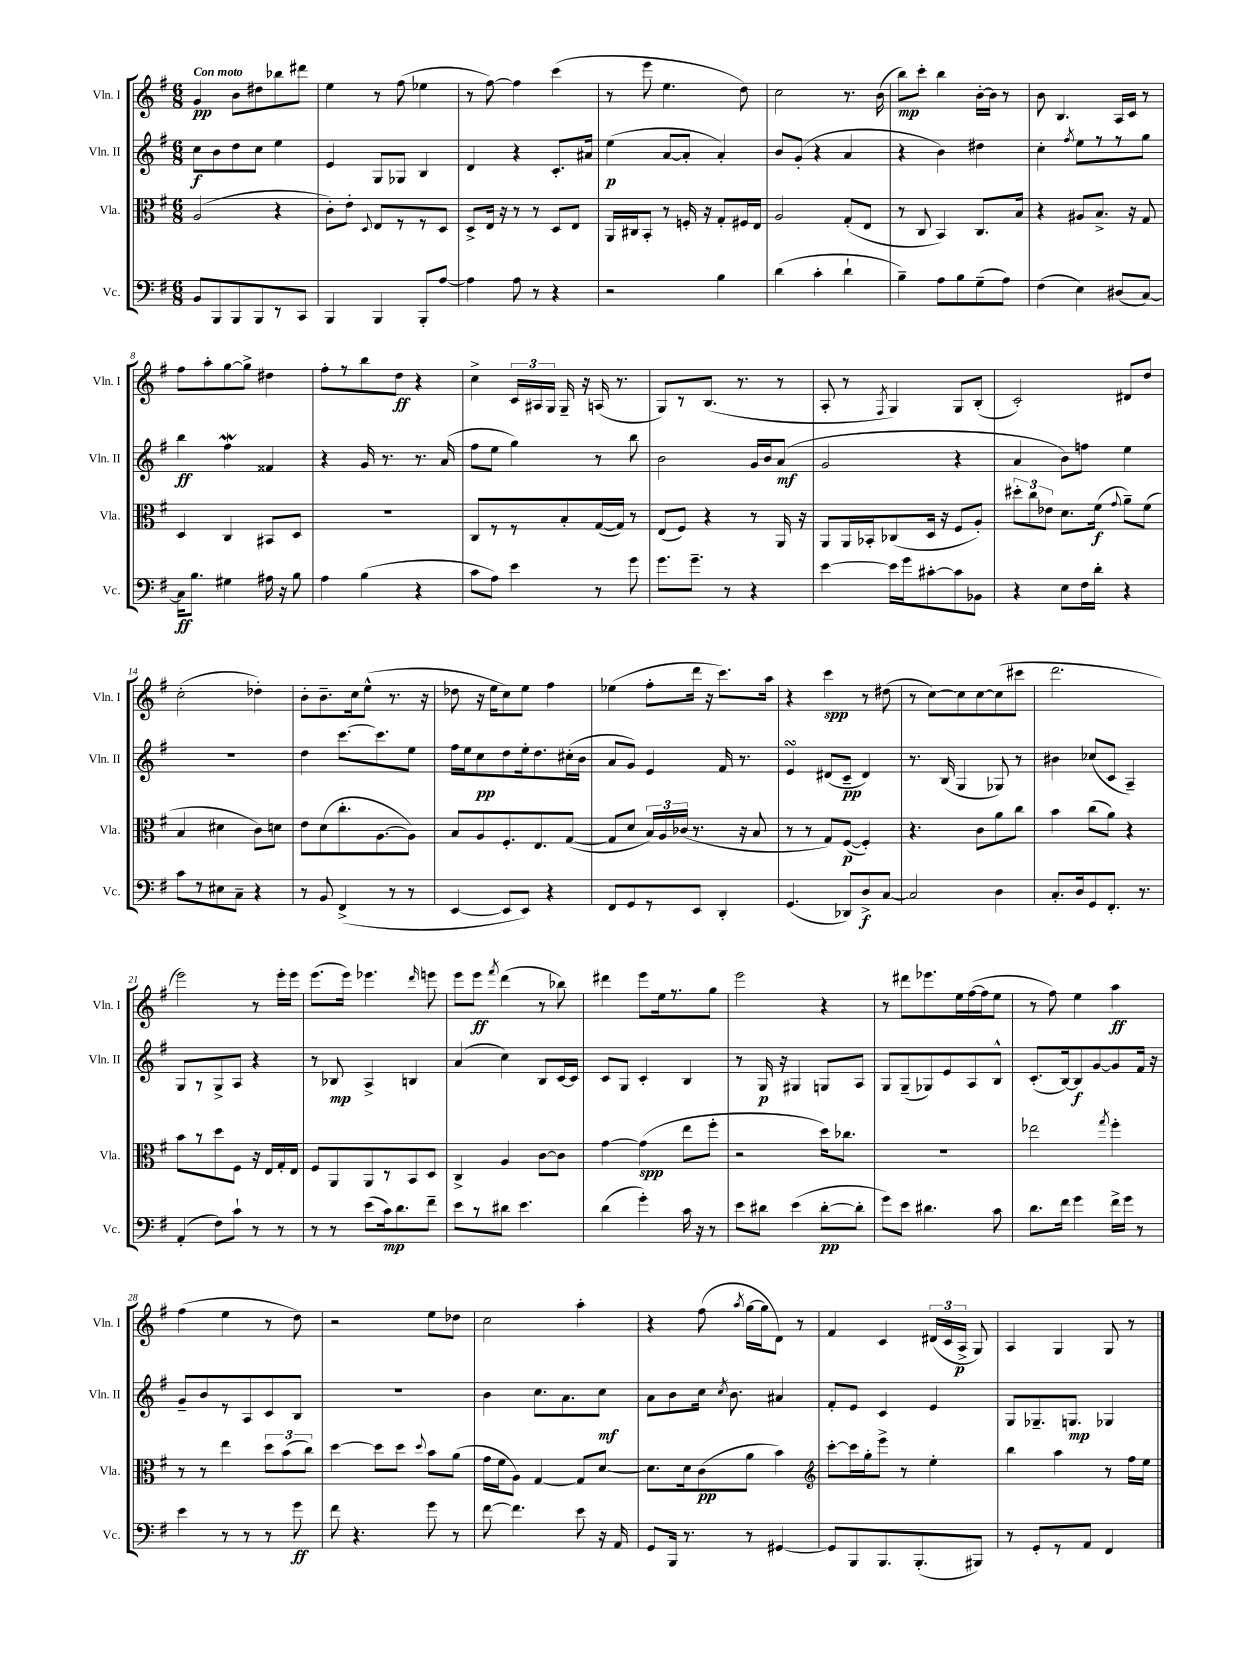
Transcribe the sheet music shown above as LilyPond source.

<<
\new StaffGroup <<
\new Staff = "s0" \with { instrumentName = "Vln. I" shortInstrumentName = "Vln. I" } {
    \clef treble \key g \major \numericTimeSignature \time 6/8 \tempo "Con moto"
    \autoBeamOff g'4\pp b'8[ dis''8 bes''8 dis'''8] |
    e''4 r8 fis''8( ees''4 |
    r8 fis''8~) fis''4 c'''4( |
    r8 e'''8 e''4. d''8) |
    c''2 r8. b'16( |
    b''8[\mp) c'''8]-. b''4 b'16[~-. b'16] r8 |
    b'8 b4. a16[ c'16] r8 |
    fis''8[ a''8-. g''8~ g''8]-> dis''4 |
    fis''8[-. r8 b''8 d''8]\ff r4 |
    c''4-> \tuplet 3/2 { c'16[ ais16 g16] } g16-- r16 a16( r8. |
    g8[) r8 b8.]( r8. r8 |
    a8-. r8 \acciaccatura { fis8 } g4) g8[ b8]-.( |
    c'2-.) dis'8[ d''8] |
    c''2-.( des''4-.) |
    b'8[-. b'8.-- c''16 e''8]-^( r8. r16 |
    des''8 r16 e''16[ c''8) e''8] fis''4 |
    ees''4( fis''8[-. d'''16] r16 c'''8.[) a''16] |
    r4 c'''4\spp r8 dis''8( |
    r8 c''8[~) c''8 c''8~ c''8( cis'''8] |
    d'''2. |
    e'''2) r8 e'''16[-. e'''16] |
    e'''8.[( e'''16]) ees'''4. \grace { d'''16 } e'''8 |
    e'''8[ e'''8]\ff \acciaccatura { fis'''8 } d'''4( r8 bes''8) |
    dis'''4 e'''8[ e''16 r8. g''8] |
    e'''2 r4 |
    r8 dis'''8[ ees'''8. e''16 fis''16~( fis''16 e''8] |
    r8 fis''8) e''4 a''4\ff |
    fis''4( e''4 r8 d''8) |
    r2 e''8[ des''8] |
    c''2 a''4-. |
    r4 fis''8( \acciaccatura { a''8 } g''16[~ g''16 d'8]) r8 |
    fis'4 c'4 \tuplet 3/2 { dis'16[( c'16 a16]->\p } g8) |
    a4 g4 g8 r8 \bar "|." |
}
\new Staff = "s1" \with { instrumentName = "Vln. II" shortInstrumentName = "Vln. II" } {
    \clef treble \key g \major \numericTimeSignature \time 6/8
    \autoBeamOff c''8[\f b'8 d''8 c''8] e''4 |
    e'4 g8[ ges8] b4 |
    d'4 r4 c'8.[-. ais'16] |
    e''4\p( a'8[~ a'8]-. a'4-.) |
    b'8[ g'8]-.( r4 a'4 |
    r4 b'4) dis''4 |
    c''4-. \acciaccatura { fis''8 } e''8[ r8 r8 g''8] |
    b''4\ff fis''4\mordent fisis'4 |
    r4 g'16 r8. r8. a'16( |
    fis''8[ e''8] g''4) r8 b''8 |
    b'2 g'16[ b'16 a'8]\mf( |
    g'2 r4 |
    a'4 b'8[) f''8] e''4 |
    R2. |
    d''4 c'''8.[~ c'''8. e''8] |
    fis''16[ e''16 c''8\pp d''8 e''16-. d''8. cis''16-.( b'16] |
    a'8[ g'8]) e'4 fis'16 r8. |
    e'4\turn dis'8[( c'8]--\pp dis'4) |
    r8. b16( g4 ges8) r8 |
    bis'4 ces''8[( c'8] a4--) |
    g8[ r8 g8-> a8] r4 |
    r8 bes8\mp a4-> b4 |
    a'4( c''4) b8[ c'16~ c'16] |
    c'8[ g8] c'4-. b4 |
    r8 g16\p r16 gis4 g8[ a8] |
    g8[ g8--( ges8) e'8 a8 b8]-^ |
    c'8.[-.( b16~) b8\f g'8~ g'8 fis'16] r16 |
    g'8[-- b'8 r8 a8 c'8 b8] |
    R2. |
    b'4 c''8.[ a'8. c''8]\mf |
    a'8[ b'8 c''16] \acciaccatura { c''8 } b'8. ais'4 |
    fis'8[-. e'8] c'4 e'4 |
    g8[ ges8.-- g8.]\mp ges4 \bar "|." |
}
\new Staff = "s2" \with { instrumentName = "Vla." shortInstrumentName = "Vla." } {
    \clef alto \key g \major \numericTimeSignature \time 6/8
    \autoBeamOff a2( r4 |
    c'8[-.) e'8]-. \appoggiatura { d8 } e8[ r8 r8 d8] |
    d8[-> e16] r16 r8 r8 d8[ e8] |
    a,16[ cis16 b,8]-. r8 f16-. r16 g8[-. fis16 e16] |
    a2 g8[-.( e8] |
    r8 c8 b,4) c8.[ b16] |
    r4 ais8[ b8.]-> r16 g8 |
    d4 c4 bis,8[ d8] |
    R2. |
    c8[ r8 r8 b8-. g16~( g16]) r8 |
    e8[( fis8]) r4 r8 a,16 r16 |
    a,8[ a,16 bes,16-. ces8( d16] r16 fis8[ a8]-.) |
    \tuplet 3/2 { dis''8[-. c''8 ees'8] } d'8.[ fis'16]\f( \appoggiatura { g'8 } a'8[--) fis'8]( |
    b4 dis'4 c'8[) d'8] |
    e'8[ d'8( c''8.-. a8.~ a8]) |
    b8[ a8 fis8.-. e8. g8]~( |
    g8[ d'8] \tuplet 3/2 { b16[) a16 ces'16]( } r8. r16 b8 |
    r8 r8 g8[) fis8]~\p( fis4-.) |
    r4. c'8[ a'8 c''8] |
    b'4 c''8[( a'8]) r4 |
    b'8[ r8 d''8 fis8] r16 e16[ g16-. e16] |
    fis8[ a,8 a,8 r8 b,8 d8] |
    c4-> a4 c'8[~ c'8] |
    g'4~ g'4\spp( e''8[ fis''8]-. |
    r2 d''16[) ces''8.] |
    R2. |
    ees''2 \acciaccatura { g''8 } fis''4-. |
    r8 r8 e''4 \tuplet 3/2 { d''8[ b'8( c''8]) } |
    d''4~ d''8[ d''8] \appoggiatura { d''8 } b'8[ a'8]( |
    g'16[ fis'16 a8]) g4~ g8[ d'8]~ |
    d'8.[ d'16 c'8\pp( a'8] b'4) |
    \clef treble c'''8[~-. c'''16 g''16-. e'''8]-> r8 e''4-. |
    b''4 a''4 r8 fis''16[ e''16] \bar "|." |
}
\new Staff = "s3" \with { instrumentName = "Vc." shortInstrumentName = "Vc." } {
    \clef bass \key g \major \numericTimeSignature \time 6/8
    \autoBeamOff b,8[ b,,8 b,,8 b,,8 r8 c,8] |
    b,,4 b,,4 b,,8[-. a8]~ |
    a4 a8 r8 r4 |
    r2 b4 |
    d'4( c'4-. d'4-! |
    b4--) a8[ b8 g8--( a8]) |
    fis4( e4) dis8[( c8]~) |
    c16[\ff b8.] gis4 ais16 r16 b8 |
    a4 b4( r4 |
    c'8[ a8]) e'4 r8 g'8 |
    g'8.[ g'8.]-- r8 r4 |
    e'4~ e'16[ g'16 cis'8~-. cis'8 bes,8] |
    r4 e8[ fis16 d'16]-. r4 |
    c'8[ r8 eis8 c8]-- r4 |
    r8 b,8 fis,4->( r8 r8 |
    e,4~ e,8[ e,8]) r4 |
    fis,8[ g,8 r8 e,8] d,4-. |
    g,4.( des,8[) d8->\f c8]~ |
    c2 d4 |
    c8.[-. d16 g,8 fis,8.]-. r8. |
    a,4-.( fis8[) c'8]-! r8 r8 |
    r8 r8 e'8[( c'16\mp) d'8. fis'8]-- |
    e'8[ r8 dis'8] e'4. |
    d'4( g'4-.) c'16 r16 r8 |
    e'8[ dis'8] e'4( dis'8[~-.\pp dis'8]-. |
    g'8[) e'8] dis'4. c'8 |
    d'8.[ fis'16] g'4 fis'16[-> g'16] r8 |
    e'4 r8 r8 r8 g'8\ff |
    fis'8 r4. g'8 r8 |
    fis'8~ fis'4. e'8 r16 a,16 |
    g,8[ b,,16] r8. r8 gis,4~ |
    gis,8[ b,,8 b,,8. b,,8.-.( bis,,8]) |
    r8 g,8[-. r8 a,8] fis,4 \bar "|." |
}
>>
>>
